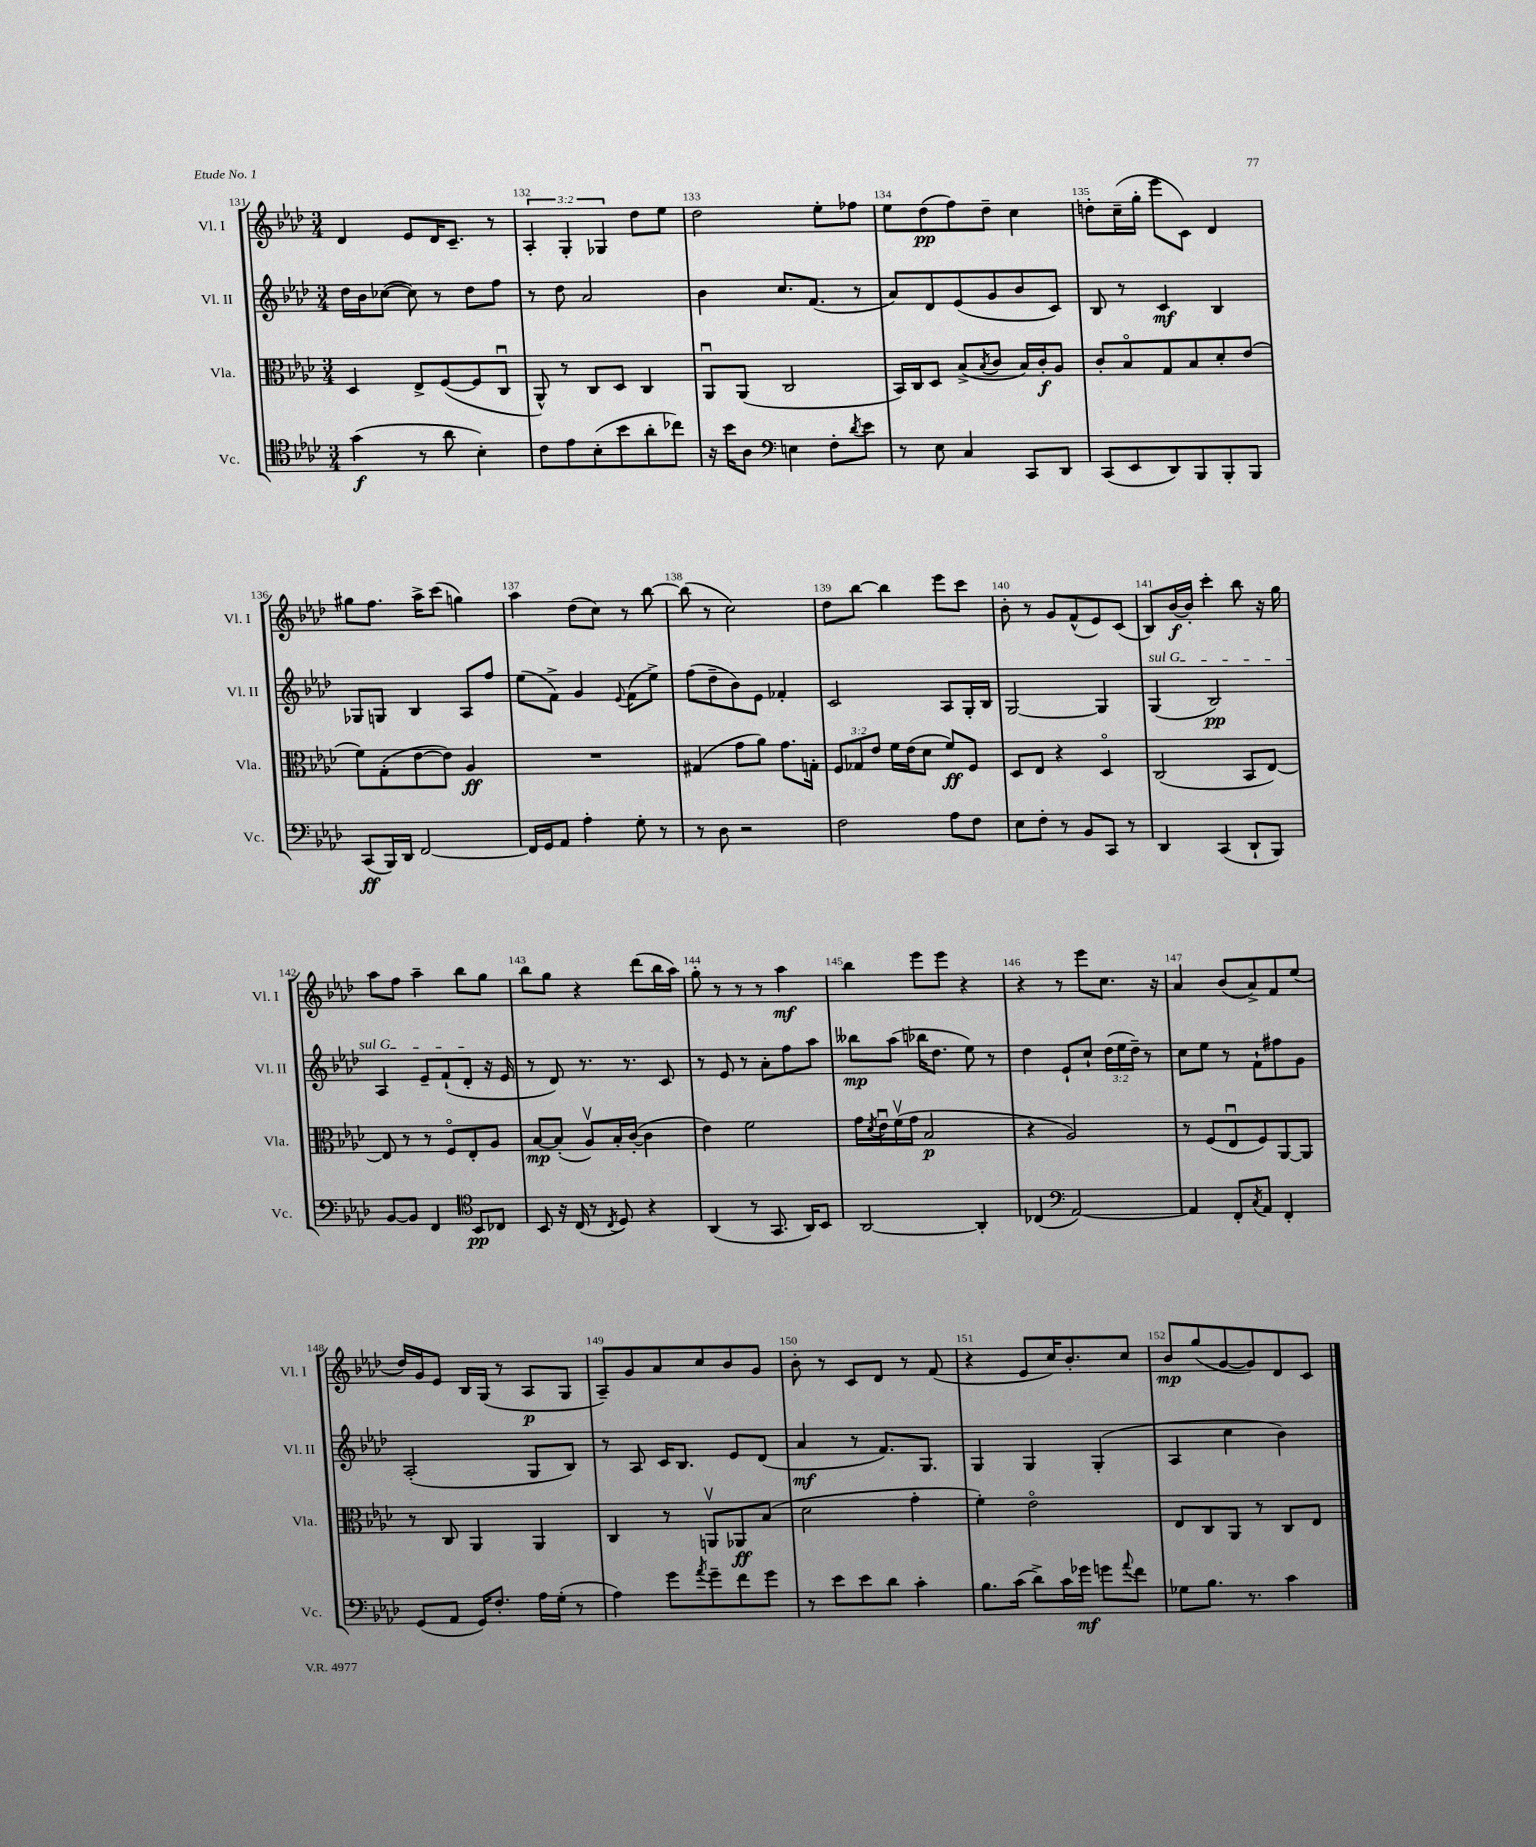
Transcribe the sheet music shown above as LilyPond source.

<<
\new StaffGroup <<
\new Staff = "s0" \with { instrumentName = "Vl. I" shortInstrumentName = "Vl. I" } {
    \clef treble \key aes \major \numericTimeSignature \time 3/4 \override Staff.TupletNumber.text = #tuplet-number::calc-fraction-text
    des'4 ees'8 des'16 c'8.-- r8 |
    \tuplet 3/2 { aes4-. g4-. ges4 } des''8 ees''8 |
    des''2 ees''8-. fes''8 |
    ees''8 des''8\pp( f''8) des''8-- c''4 |
    d''8-. c''16--( g''16-. ees'''8 c'8) des'4 |
    gis''8 f''8. aes''16-> c'''8( g''4) |
    aes''4 des''8( c''8) r8 bes''8~ |
    bes''8( r8 c''2) |
    des''8 bes''8~ bes''4 ees'''8 c'''8 |
    bes'8-. r8 g'8 f'8-^( ees'8) c'8( |
    bes8) bes'16~\f bes'16-. c'''4-. bes''8 r16 g''16 |
    aes''8 f''8 aes''4-- bes''8 g''8 |
    bes''8 g''8 r4 des'''8( bes''16 aes''16) |
    g''8-. r8 r8 r8 aes''4\mf |
    bes''4 ees'''8 ees'''8 r4 |
    r4 r8 ees'''8 c''8. r16 |
    aes'4 bes'8( aes'8->) f'8 ees''8( |
    des''16) g'16 ees'8 bes16 g16( r8 aes8\p g8 |
    aes8--) g'8 aes'8 c''8 bes'8 g'8 |
    bes'8-. r8 c'8 des'8 r8 f'8( |
    r4 ees'8 c''16) bes'8.-. c''8 |
    bes'8\mp g''8( g'8~ g'8) des'8 c'8 \bar "|." |
}
\new Staff = "s1" \with { instrumentName = "Vl. II" shortInstrumentName = "Vl. II" } {
    \clef treble \key aes \major \numericTimeSignature \time 3/4 \override Staff.TupletNumber.text = #tuplet-number::calc-fraction-text
    des''16 bes'16 ces''8~( ces''8) r8 des''8 f''8 |
    r8 des''8 aes'2 |
    bes'4 c''8. f'8.( r8 |
    aes'8) des'8 ees'8( g'8 bes'8 c'8) |
    bes8 r8 c'4\mf bes4 |
    ges8 g8 bes4 aes8 f''8 |
    ees''8( f'8->) g'4 \appoggiatura { ees'8 } f'8( ees''8->) |
    f''8( des''8-- bes'8) ees'8 fes'4-. |
    c'2 aes8 g16-. bes16 |
    g2~ g4 |
    \once \override TextSpanner.bound-details.left.text = \markup { \italic "sul G" } g4\startTextSpan( bes2\pp) |
    aes4 ees'8-- f'8-!( des'8-.\stopTextSpan r16 ees'16 |
    r8 des'8) r8. r8. c'8 |
    r8 ees'8 r8 aes'8-. f''8 aes''8 |
    beses''8\mp aes''8( bes''16 des''8. ees''8) r8 |
    des''4 ees'8-! c''8-! \tuplet 3/2 { des''16( ees''16 des''16--) } r8 |
    c''8 ees''8 r8 f'8-! fis''8 g'8 |
    aes2-.( g8 bes8) |
    r8 aes8 c'16 bes8. ees'8 des'8( |
    aes'4\mf r8 f'8.) g8. |
    g4 g4 g4-.( |
    aes4 c''4 bes'4) \bar "|." |
}
\new Staff = "s2" \with { instrumentName = "Vla." shortInstrumentName = "Vla." } {
    \clef alto \key aes \major \numericTimeSignature \time 3/4 \override Staff.TupletNumber.text = #tuplet-number::calc-fraction-text
    des4 ees8-> f8~( f8 c8\downbow |
    aes,8-^) r8 c8 des8 c4 |
    aes,8\downbow aes,8( c2 |
    bes,16) c16 des8 bes8->( \acciaccatura { bes8 } c'8 bes16) c'16-.\f aes8 |
    c'8-. bes8\flageolet g8 bes8 des'8-. ees'8( |
    f'8) g8-.( ees'8~ ees'8) aes4\ff |
    R2. |
    gis4( g'8 aes'8) g'8. g16-. |
    \tuplet 3/2 { f8 ges8 ees'8 } f'16 ees'16( des'8 f'8\ff) f8 |
    des8 ees8 r4 des4\flageolet |
    c2( bes,8 ees8~) |
    ees8 r8 r8 f8\flageolet ees8-. aes8 |
    bes8~\mp bes8-.( aes8\upbow) bes16-. c'16~-.( c'4 |
    ees'4) f'2 |
    g'16 \acciaccatura { des'8 } ees'16\downbow f'16\upbow( g'16 bes2\p |
    r4 aes2) |
    r8 f8( ees8\downbow f8) aes,8~ aes,8 |
    r8 c8 aes,4 aes,4 |
    c4 r8 a,8\upbow aes,8\ff bes8( |
    des'2 g'4-. |
    f'4-.) ees'2\flageolet |
    ees8 c8 aes,8 r8 c8 ees8 \bar "|." |
}
\new Staff = "s3" \with { instrumentName = "Vc." shortInstrumentName = "Vc." } {
    \clef tenor \key aes \major \numericTimeSignature \time 3/4
    g'4\f( r8 aes'8 bes4-.) |
    c'8 ees'8 bes8-.( bes'8 aes'8-. ces''8) |
    r16 bes'16 aes8 \clef bass e4 f8-. \acciaccatura { des'8 } ees'8 |
    r8 ees8 c4 c,8 des,8 |
    c,8( ees,8 des,8) bes,,8 bes,,8-. bes,,8 |
    c,8\ff( bes,,16) des,16 f,2~ |
    f,16 g,16 aes,8 aes4-. g8-. r8 |
    r8 des8 r2 |
    f2 aes8 f8 |
    ees8 f8-. r8 bes,8 c,8 r8 |
    des,4 c,4( des,8-! bes,,8) |
    bes,8~ bes,8 f,4 \clef tenor bes,8\pp ces8 |
    bes,8 r16 c16( r8 \acciaccatura { c8 } des8) r4 |
    aes,4( r8 g,8. aes,16) bes,8 |
    aes,2~ aes,4-. |
    ces4( \clef bass aes,2~) |
    aes,4 f,8-. \acciaccatura { c8 } aes,8 f,4-. |
    g,8( aes,8 g,16) f8.-. aes16 g16-.( r8 |
    aes4) g'8 \acciaccatura { aes'8 } g'8-- f'8 g'8 |
    r8 ees'8 ees'8 des'8 c'4-. |
    bes8. c'16( des'8->) c'16 ges'16\mf g'8 \appoggiatura { aes'8 } f'8 |
    ges8 bes8. r8. c'4 \bar "|." |
}
>>
>>
\layout { \context { \Score currentBarNumber = #131 \override BarNumber.break-visibility = ##(#f #t #t) barNumberVisibility = #all-bar-numbers-visible } }
